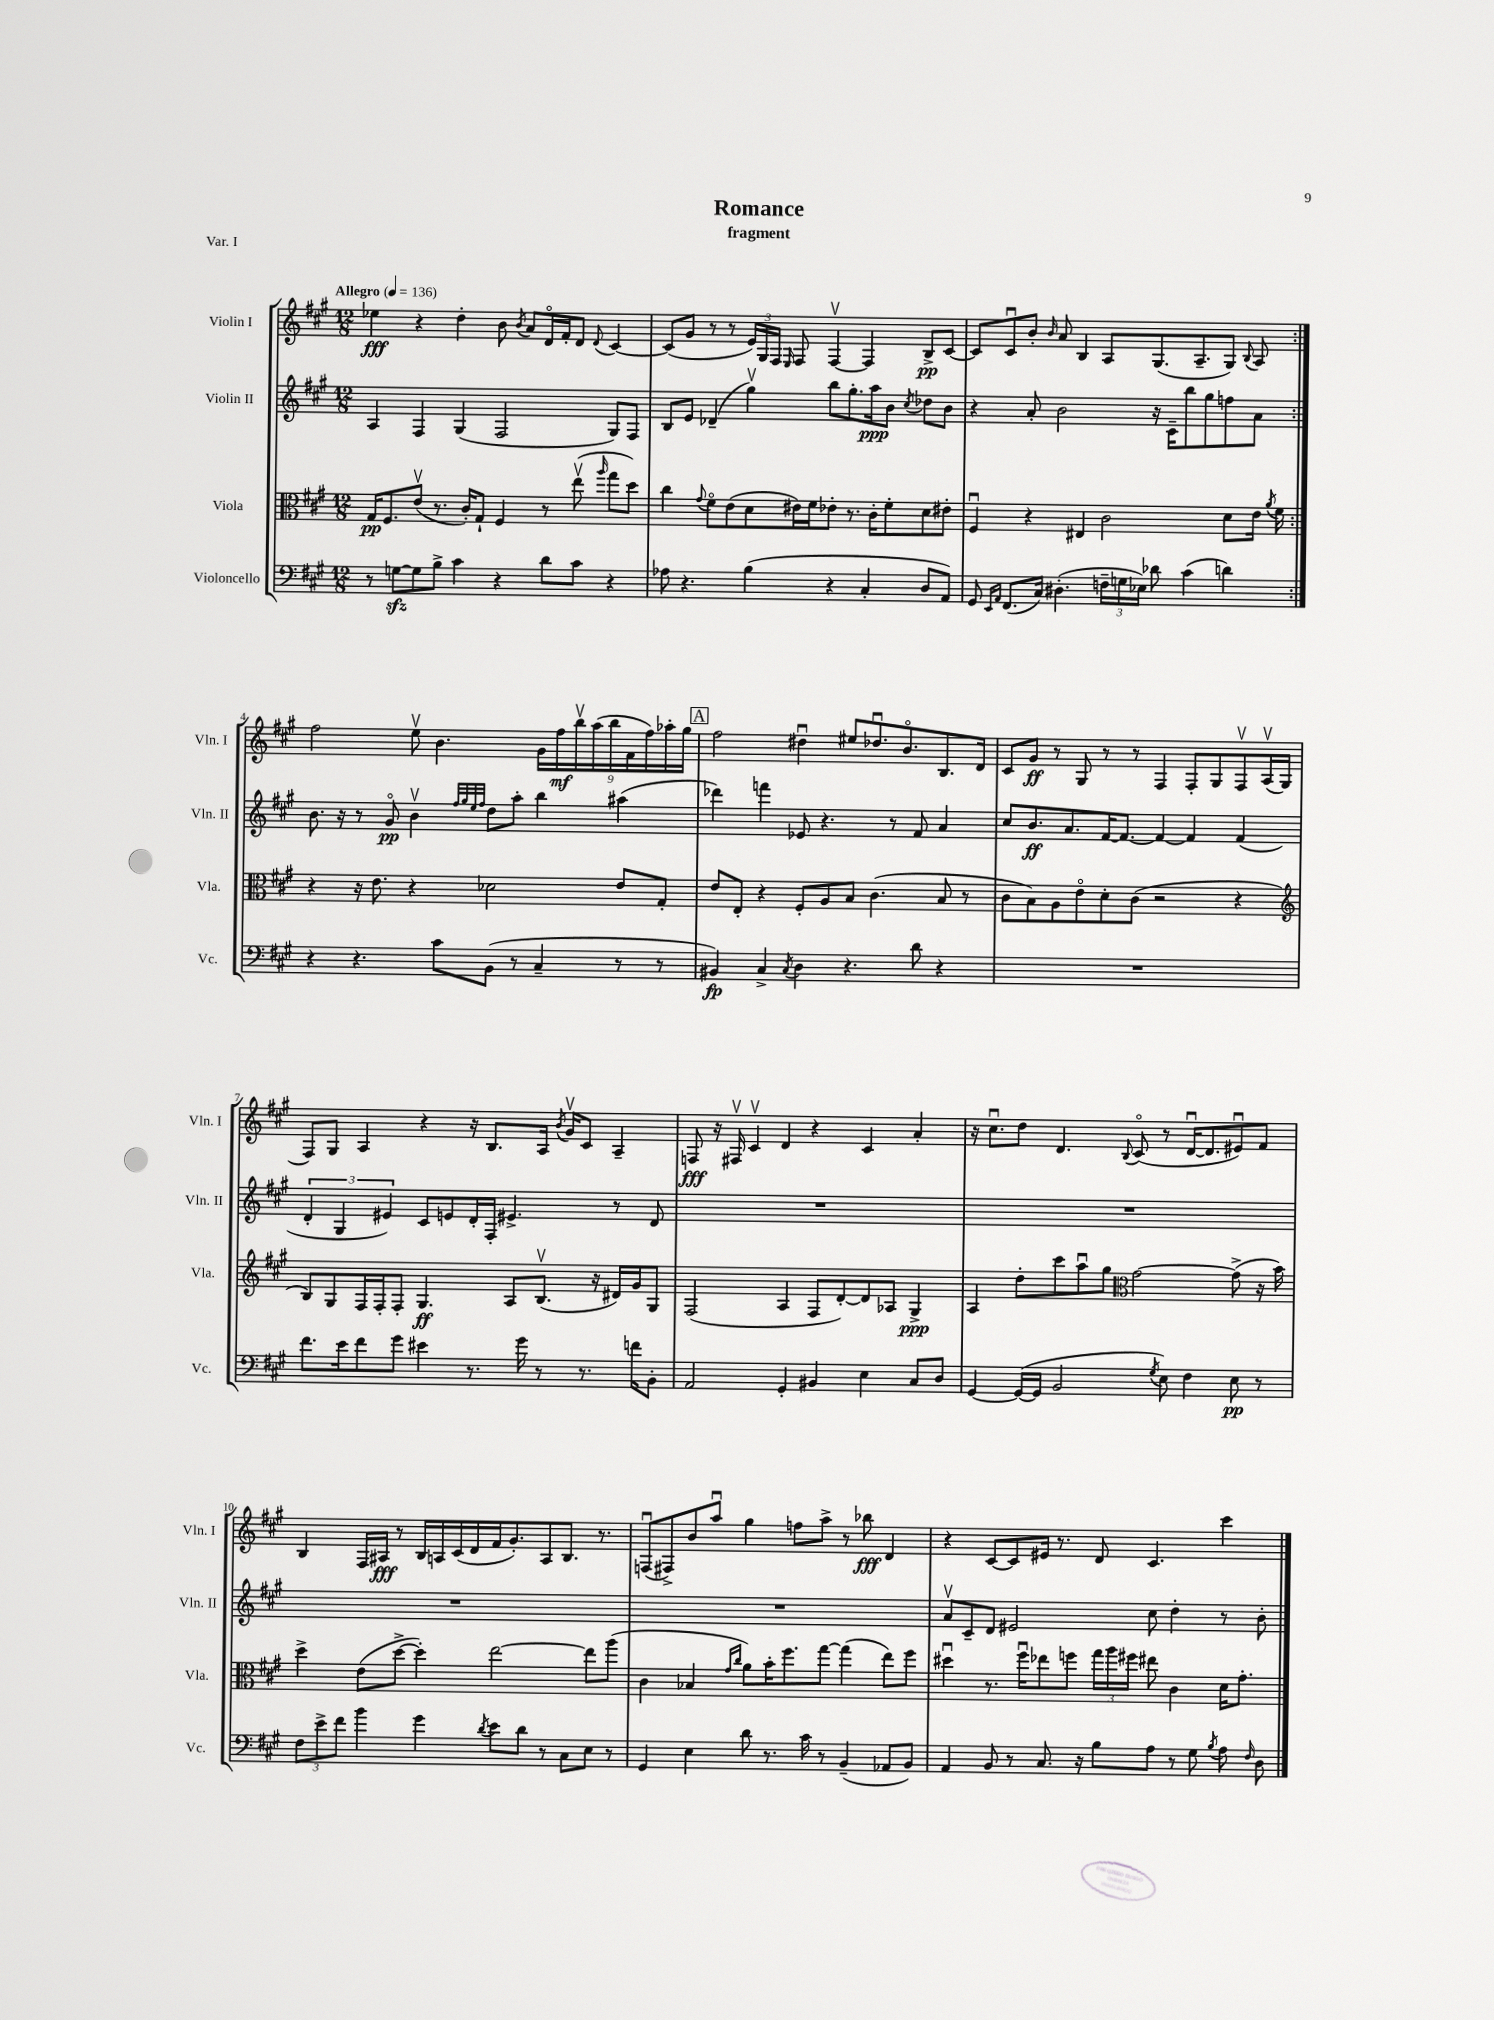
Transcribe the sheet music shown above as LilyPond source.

\header { title = "Romance" subtitle = "fragment" piece = "Var. I" }
<<
\new StaffGroup <<
\new Staff = "s0" \with { instrumentName = "Violin I" shortInstrumentName = "Vln. I" } {
    \clef treble \key a \major \numericTimeSignature \time 12/8 \tempo "Allegro" 4 = 136
    \autoBeamOff \repeat volta 2 { ees''4\fff r4 d''4-. b'8 \acciaccatura { b'8 } a'8[ d'16\flageolet fis'16-. d'8] \appoggiatura { d'8 } cis'4~ |
    cis'8[( gis'8] r8 r8 \tuplet 3/2 { e'16[) gis16 fis16] } \grace { e16 } fis8 fis4~\upbow fis4 b8[->\pp cis'8]~ |
    cis'8[ cis'8\downbow b'8]-. \grace { b'16 } a'8 b4 a8[ gis8.( a8.-- gis8]) \appoggiatura { b8 } a8 | }
    fis''2 e''8\upbow b'4. \tuplet 9/8 { gis'16[ fis''16\mf b''16\upbow a''16( b''16 fis'16 fis''16) aes''16-. gis''16] } |
    \mark \markup { \box "A" } fis''2 dis''4\downbow eis''8[ des''8.\downbow b'8.\flageolet b8. d'16] |
    cis'8[ gis'8]\ff r8 gis8 r8 r8 fis4 fis8[-. gis8 fis8\upbow a16\upbow( gis16] |
    fis8[) gis8] a4 r4 r16 b8.[ a16] \acciaccatura { b'8 } gis'16[\upbow cis'8] a4-- |
    f8\fff r16 fis16\upbow cis'4\upbow d'4 r4 cis'4 a'4-. |
    r16 cis''8.[\downbow d''8] d'4. \appoggiatura { b8 } cis'8\flageolet( r8 d'16[~\downbow d'8. eis'8\downbow) fis'8] |
    b4 fis16[ ais16]\fff r8 b16[ a16 cis'16( d'16 fis'16 gis'8.-.) a8 b8.] r8. |
    f8[\downbow( fis8->) b'8 a''8]\downbow gis''4 f''8[ a''8]-> r8 bes''8\fff d'4 |
    r4 cis'8[~ cis'8 eis'16] r8. d'8 cis'4. cis'''4 \bar "|." |
}
\new Staff = "s1" \with { instrumentName = "Violin II" shortInstrumentName = "Vln. II" } {
    \clef treble \key a \major \numericTimeSignature \time 12/8
    \autoBeamOff \repeat volta 2 { a4 fis4 gis4( fis2 gis8[) fis8] |
    b8[ e'8] des'4--( gis''4\upbow) b''8[ gis''8.-. a''16\ppp b'8] \acciaccatura { cis''8 } des''8[ b'8] |
    r4 a'8-. b'2 r16 cis'16[-- b''8 gis''8 f''8 a'8] | }
    b'8. r16 r8 gis'8\flageolet\pp b'4\upbow \grace { fis''32[ gis''32 e''32 fis''32] } d''8[ a''8]-. b''4 ais''4( |
    \mark \markup { \box "A" } des'''4) f'''4 ees'8 r4. r8 fis'8 a'4 |
    cis''8[ b'8.\ff a'8. fis'16~ fis'8.]~ fis'4~ fis'4 fis'4( |
    \tuplet 3/2 { d'4-. gis4 eis'4) } cis'8[ e'8 d'16-. fis16]-. eis'4.-> r8 d'8 |
    R1. |
    R1. |
    R1. |
    R1. |
    a'8[\upbow cis'8-- d'8] eis'2 cis''8 d''4-. r8 b'8-. \bar "|." |
}
\new Staff = "s2" \with { instrumentName = "Viola" shortInstrumentName = "Vla." } {
    \clef alto \key a \major \numericTimeSignature \time 12/8
    \autoBeamOff \repeat volta 2 { gis16[\pp fis8. e'8]\upbow( r8. cis'16[-.) gis8]-! fis4 r8 e''8\upbow( \grace { a''16 } gis''8[ d''8]) |
    cis''4 \appoggiatura { gis'8 } fis'8[\flageolet e'8( d'8 eis'16) fis'16 ees'8]-. r8. cis'16[-. fis'8-. d'8 eis'8]-. |
    fis4\downbow r4 eis4 cis'2 d'8[ e'16] \acciaccatura { a'8 } fis'16 | }
    r4 r16 e'8. r4 des'2 e'8[ gis8]-. |
    \mark \markup { \box "A" } e'8[ e8]-. r4 fis8[-. a8 b8] cis'4.( b8 r8 |
    cis'8[ b8) a8 e'8\flageolet d'8-. cis'8]( r2 r4 |
    \clef treble b8[) gis8 fis16 fis16-. fis8]-. gis4.\ff a8[ b8.]\upbow( r16 dis'16[) gis'16 gis8] |
    fis2( a4 fis8[ d'8~-.) d'8 aes8] gis4->\ppp |
    a4 d''8[-. cis'''8 a''8\downbow gis''8] \clef alto gis'2~ gis'8->( r16 b'16) |
    d''4-> e'8[( d''8]~-> d''4-.) e''2~ e''8[ a''8]( |
    cis'4 bes4 \grace { gis'16[ cis''16] } a'8[) b'16-. fis''8. gis''8]~ gis''4( e''8[) fis''8] |
    dis''4\downbow r8. fis''16[\downbow ees''8 f''8] \tuplet 3/2 { gis''16[ a''16 fis''16] } eis''8 cis'4 d'16[ gis'8.]-. \bar "|." |
}
\new Staff = "s3" \with { instrumentName = "Violoncello" shortInstrumentName = "Vc." } {
    \clef bass \key a \major \numericTimeSignature \time 12/8
    \autoBeamOff \repeat volta 2 { r8 g8[~\sfz g8 b8]-> cis'4 r4 d'8[ cis'8] r4 |
    aes8 r4. b4( r4 cis4-. d8[ a,8]) |
    gis,8 \grace { e,16[ a,16] } fis,8.[( cis16]) dis4.-.( \tuplet 3/2 { f16[-- g16 ees16]) } des'8 cis'4( d'4) | }
    r4 r4. cis'8[ b,8]( r8 cis4-- r8 r8 |
    \mark \markup { \box "A" } bis,4\fp) cis4-> \acciaccatura { cis8 } d4 r4. d'8 r4 |
    R1. |
    fis'8.[ e'16 fis'8 gis'8] eis'4 r8. gis'16 r8 r8. f'16[ b,8]-. |
    a,2 gis,4-. bis,4 e4 cis8[ d8] |
    gis,4~ gis,16[~( gis,16] b,2 \acciaccatura { gis8 } e8) fis4 e8\pp r8 |
    \tuplet 3/2 { fis8[ e'8-> fis'8] } b'4 gis'4 \acciaccatura { d'8 } e'8[ d'8] r8 cis8[ e8] r8 |
    gis,4 e4 d'8 r8. cis'16 r8 b,4--( aes,8[ b,8]) |
    a,4 b,8 r8 cis8. r16 b8[ a8] r8 gis8 \acciaccatura { b8 } a8 \grace { fis16 } d8 \bar "|." |
}
>>
>>
